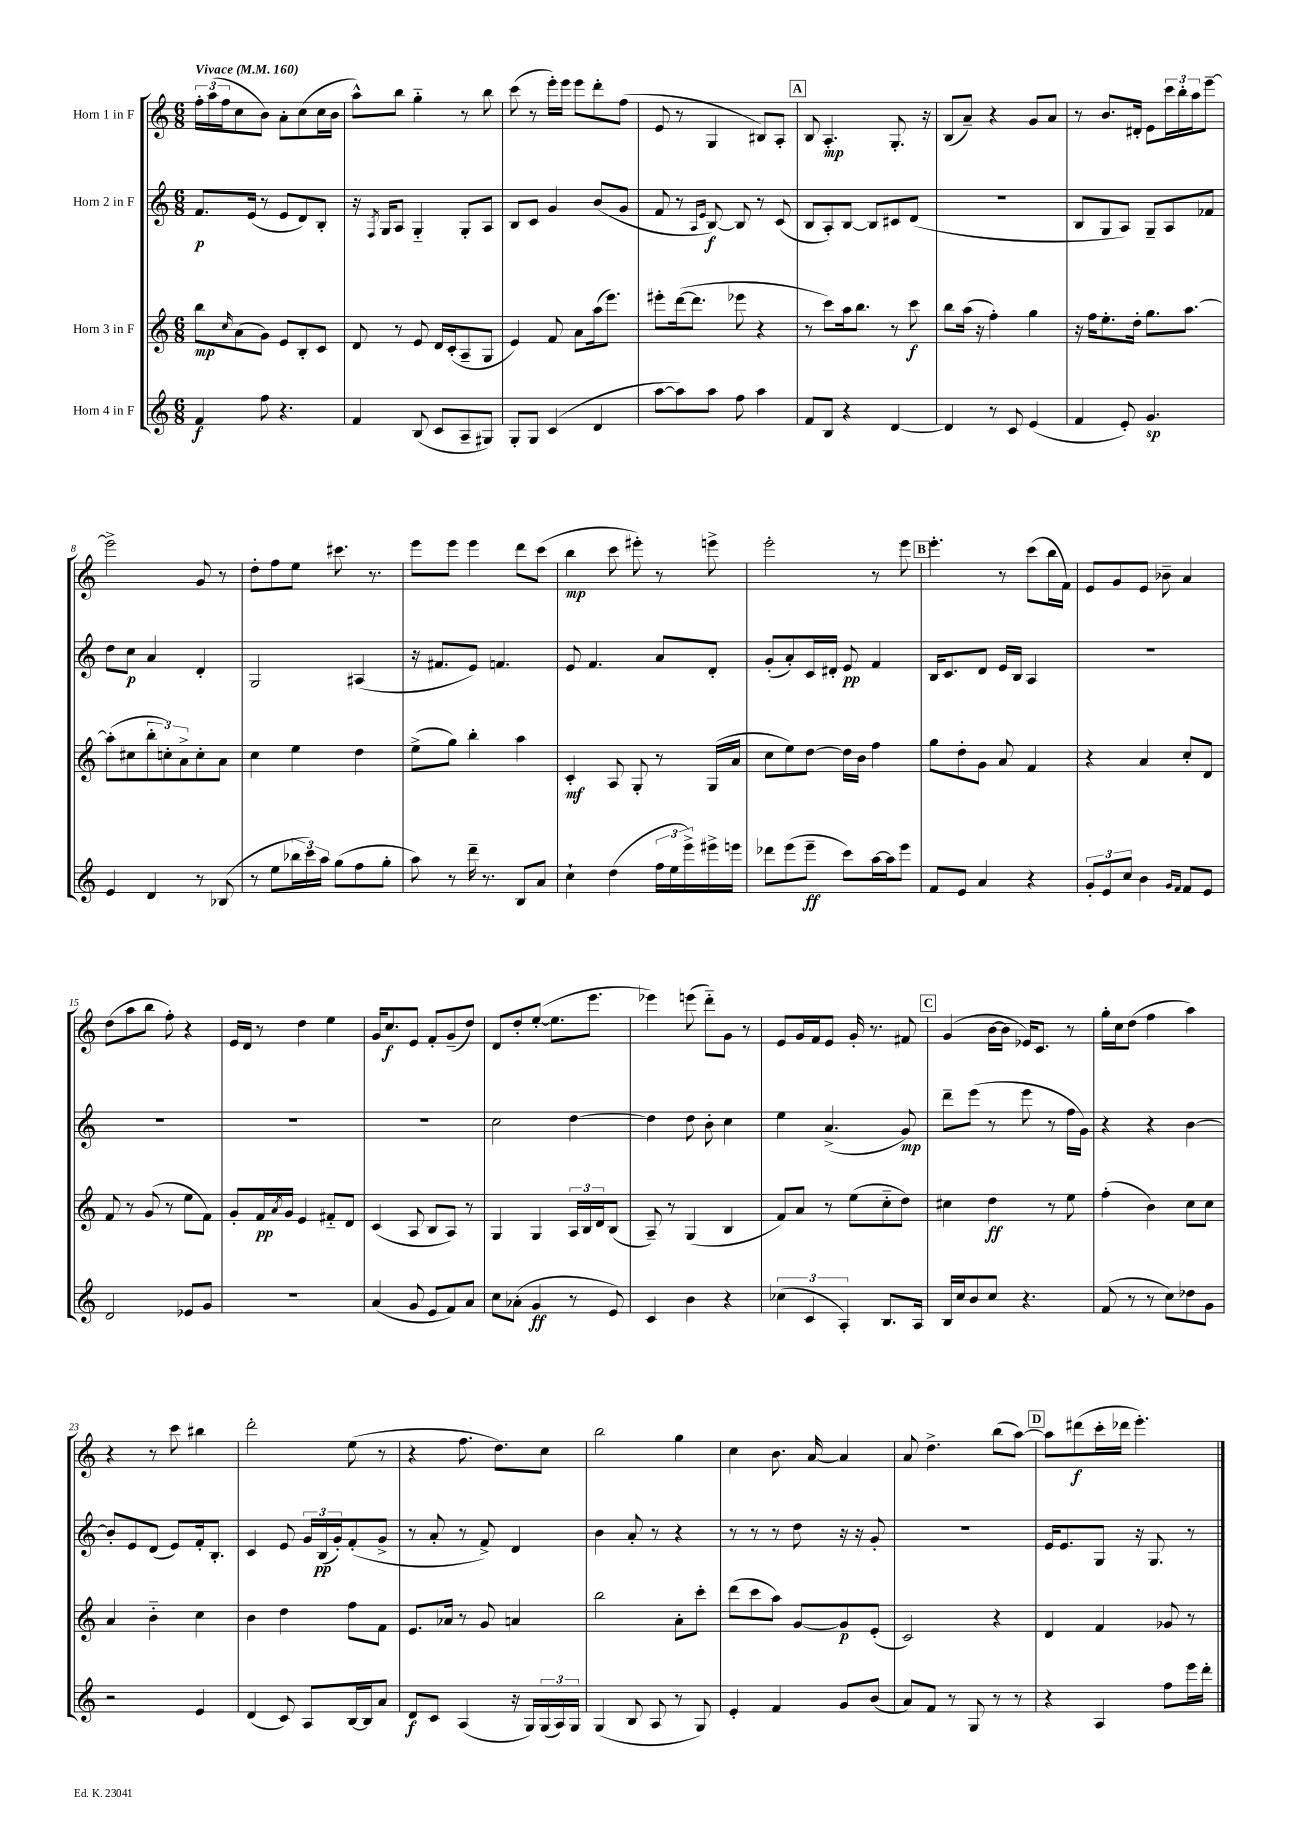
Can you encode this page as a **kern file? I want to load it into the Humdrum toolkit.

**kern	**kern	**kern	**kern
*staff4	*staff3	*staff2	*staff1
*clefG2	*clefG2	*clefG2	*clefG2
*k[]	*k[]	*k[]	*k[]
*M6/8	*M6/8	*M6/8	*M6/8
*MM160	*MM160	*MM160	*MM160
4f	8bb	8.f	24ff'
.	.	.	(24aa
.	.	.	24ff
.	16qqcc	.	.
.	(8a	.	8cc
.	.	(16e	.
8ff	8g)	8r	8b)
4.r	8e	8e	8a'
.	8B'	8d)	(8cc
.	8c	8B'	16cc
.	.	.	16b
=	=	=	=
4f	8d	16r	8aa^^)
.	.	8qF	.
.	.	16G	.
.	8r	8A	8bb
(8B	8e	4G'~	4gg'~
8c	16d	.	.
.	(16c'	.	.
8A~	8A~	8G'	8r
8G#)	8G	8A	8bb
=	=	=	=
8G'	4e)	8B	(8ccc
8G	.	8c	8r
(4c	8f	4g	16eee')
.	.	.	16eee
.	8a	.	8eee
4d	(16aa	(8b	8ddd'
.	8.eee)	.	.
.	.	8g	(8ff
=	=	=	=
[8aa	8eee#'	8f	8e
8aa])	([16ddd	8r	8r
.	8.ddd]	.	.
.	.	16qqA	.
.	.	16qqe	.
8aa	.	[8B)	4G
8ff	8eee-	8B]	.
4aa	4r	8r	8B#)
.	.	(8c	8A'
=	=	=	=
8f	8r	8B	8B
8B	8ccc)	8A')	4.A'
4r	16aa	[8B	.
.	8.bb	.	.
.	.	8B]	.
[4d	8r	8c#	8.G'
.	8ccc	(8d	.
.	.	.	16r
=	=	=	=
4d]	8bb	2.r	(8B
.	(16aa	.	8a~)
.	16r	.	.
8r	4ff')	.	4r
8c	.	.	.
(4e	4gg	.	8g
.	.	.	8a
=	=	=	=
4f	16r	8B	8r
.	16ff	.	.
.	8.ee'	8G	8.b
8e')	.	8A)	.
.	16dd'	.	16d#'
4.g	8.gg	8G~	8e
.	.	8A	24ccc
.	.	.	24bb'
.	[8.aa	.	.
.	.	.	24aa
.	.	8f-	[8eee~
=	=	=	=
4e	(8aa']	8dd	2eee^]
.	8cc#	8cc	.
4d	12bb'	4a	.
.	12cc')	.	.
.	12a^	.	.
8r	8cc'	4d'	8g
(8B-	8a	.	8r
=	=	=	=
8r	4cc	2G	8dd'
8ee	.	.	8ff
24bb-	4ee	.	8ee
24ccc)	.	.	.
24aa	.	.	.
(8gg	.	.	8.ccc#
8ff	4dd	(4A#	.
.	.	.	8.r
8gg'	.	.	.
=	=	=	=
8aa)	(8ee^	16r	8eee
.	.	8.f#	.
8r	8gg)	.	8eee
16ddd~	4bb'	8e)	4eee
8.r	.	.	.
.	.	4.f	.
8B	4aa	.	8ddd
8a	.	.	(8ccc
=	=	=	=
4cc`	4c'	8e	4bb
.	.	4.f	.
(4dd	8A	.	8ccc
.	8G'	.	8eee#')
24ff	8r	8a	8r
24ee	.	.	.
24eee^)	.	.	.
16eee#^	(16G	8d'	8eee^
16eee	16a	.	.
=	=	=	=
8ddd-	8cc	(8g'	2eee'
(8eee	8ee)	8a')	.
8eee~	[8dd	16c	.
.	.	16d#'	.
8ccc)	16dd]	8e	.
.	16b	.	.
[16aa	4ff	4f	8r
16aa]	.	.	.
8eee	.	.	8eee
=	=	=	=
8f	8gg	16B	4.eee'
.	.	8.c	.
8e	8dd'	.	.
4a	8g	8d	.
.	8a	16e	8r
.	.	16B	.
4r	4f	4A	(8ccc
.	.	.	16bb
.	.	.	16f)
=	=	=	=
12g'	4r	2.r	8e
12e	.	.	.
.	.	.	8g
12cc	.	.	.
4b	4a	.	8e
.	.	.	8b-~
16qqg	.	.	.
16qqf	.	.	.
8f	8cc'	.	4a
8e	8d	.	.
=	=	=	=
2d	8f	2.r	(8dd
.	8r	.	8aa
.	(8g	.	8bb
.	8r	.	8ff')
8e-	8ee	.	4r
8g	8f)	.	.
=	=	=	=
2.r	8g'	2.r	16e
.	.	.	16d
.	16f	.	8r
.	8qa	.	.
.	16g	.	.
.	4e	.	4dd
.	8f#'~	.	4ee
.	8d	.	.
=	=	=	=
(4a	(4c	2.r	16g
.	.	.	8.cc
8g	8A	.	8e
8e	8B	.	8f'
8f)	8A)	.	(8g~
8a	8r	.	8dd)
=	=	=	=
8cc	4G	2cc	8d
(8a-'	.	.	8dd'
4g	4G	.	([8ee'
.	.	.	8.ee]
8r	24A	[4dd	.
.	24B	.	.
.	.	.	8.eee
.	24d	.	.
8e)	(8B	.	.
=	=	=	=
4c	8A~)	4dd]	4eee-)
.	8r	.	.
4b	(4G	8dd	(8eee
.	.	8b'	8ddd'~)
4r	4B	4cc	8g
.	.	.	8r
=	=	=	=
(6cc-	8f)	4ee	8e
.	8a	.	16g
6c	.	.	.
.	.	.	16f
.	8r	(4.a^	8e
6A')	.	.	.
.	(8ee	.	16g'
.	.	.	8.r
8.B	8cc'~	.	.
.	8dd)	8g)	8f#
16A	.	.	.
=	=	=	=
16B	4cc#	8ddd~	(4g
16cc	.	.	.
8b	.	(8eee	.
8cc	4dd	8r	[16b
.	.	.	16b]
4.r	.	8eee	16e-)
.	.	.	8.c
.	8r	8r	.
.	8ee	16ff	8r
.	.	16g)	.
=	=	=	=
(8f	(4ff'	4r	16gg'
.	.	.	16cc
8r	.	.	(8dd
8r	4b)	4r	4ff
8cc)	.	.	.
8dd-	8cc	[4b	4aa)
8g	8cc	.	.
=	=	=	=
2r	4a	8b']	4r
.	.	8e	.
.	4b'~	(8d	8r
.	.	8e)	8ccc
4e	4cc	16f'	4bb#
.	.	8.B'	.
=	=	=	=
(4d	4b	4c	2ddd'
8c)	4dd	8e	.
8A	.	24g	.
.	.	(24B	.
.	.	24g')	.
[16B	8ff	(8f'	(8ee
16B]	.	.	.
8a	8f	8g^	8r
=	=	=	=
8d	8.e	8r	4r
8c	.	8a'	.
.	16a-	.	.
(4A	8r	8r	8.ff
.	8g	8f^)	.
.	.	.	8.dd)
16r	4a	4d	.
16G)	.	.	.
(24G	.	.	8cc
24A)	.	.	.
24G	.	.	.
=	=	=	=
(4G	2bb	4b	2bb
8B	.	8a'	.
8A	.	8r	.
8r	8a'	4r	4gg
8G)	8ccc'	.	.
=	=	=	=
4e'	(8ddd	8r	4cc
.	8ccc	8r	.
4f	8aa)	8r	8.b
.	[8g	8dd	.
.	.	.	[16a
8g	8g]	16r	4a]
.	.	16r	.
(8b	(8e'	8g'	.
=	=	=	=
8a)	2c)	2.r	8a
8f	.	.	4.dd^
8r	.	.	.
8G	.	.	.
8r	4r	.	(8bb
8r	.	.	[8aa)
=	=	=	=
4r	4d	16e	8aa]
.	.	8.e	.
.	.	.	(8ddd#
4A	4f	8G	16ccc'
.	.	.	16ddd-
.	.	16r	4.eee')
.	.	8.G	.
8ff	8g-	.	.
16eee	8r	8r	.
16ddd'	.	.	.
==	==	==	==
*-	*-	*-	*-
